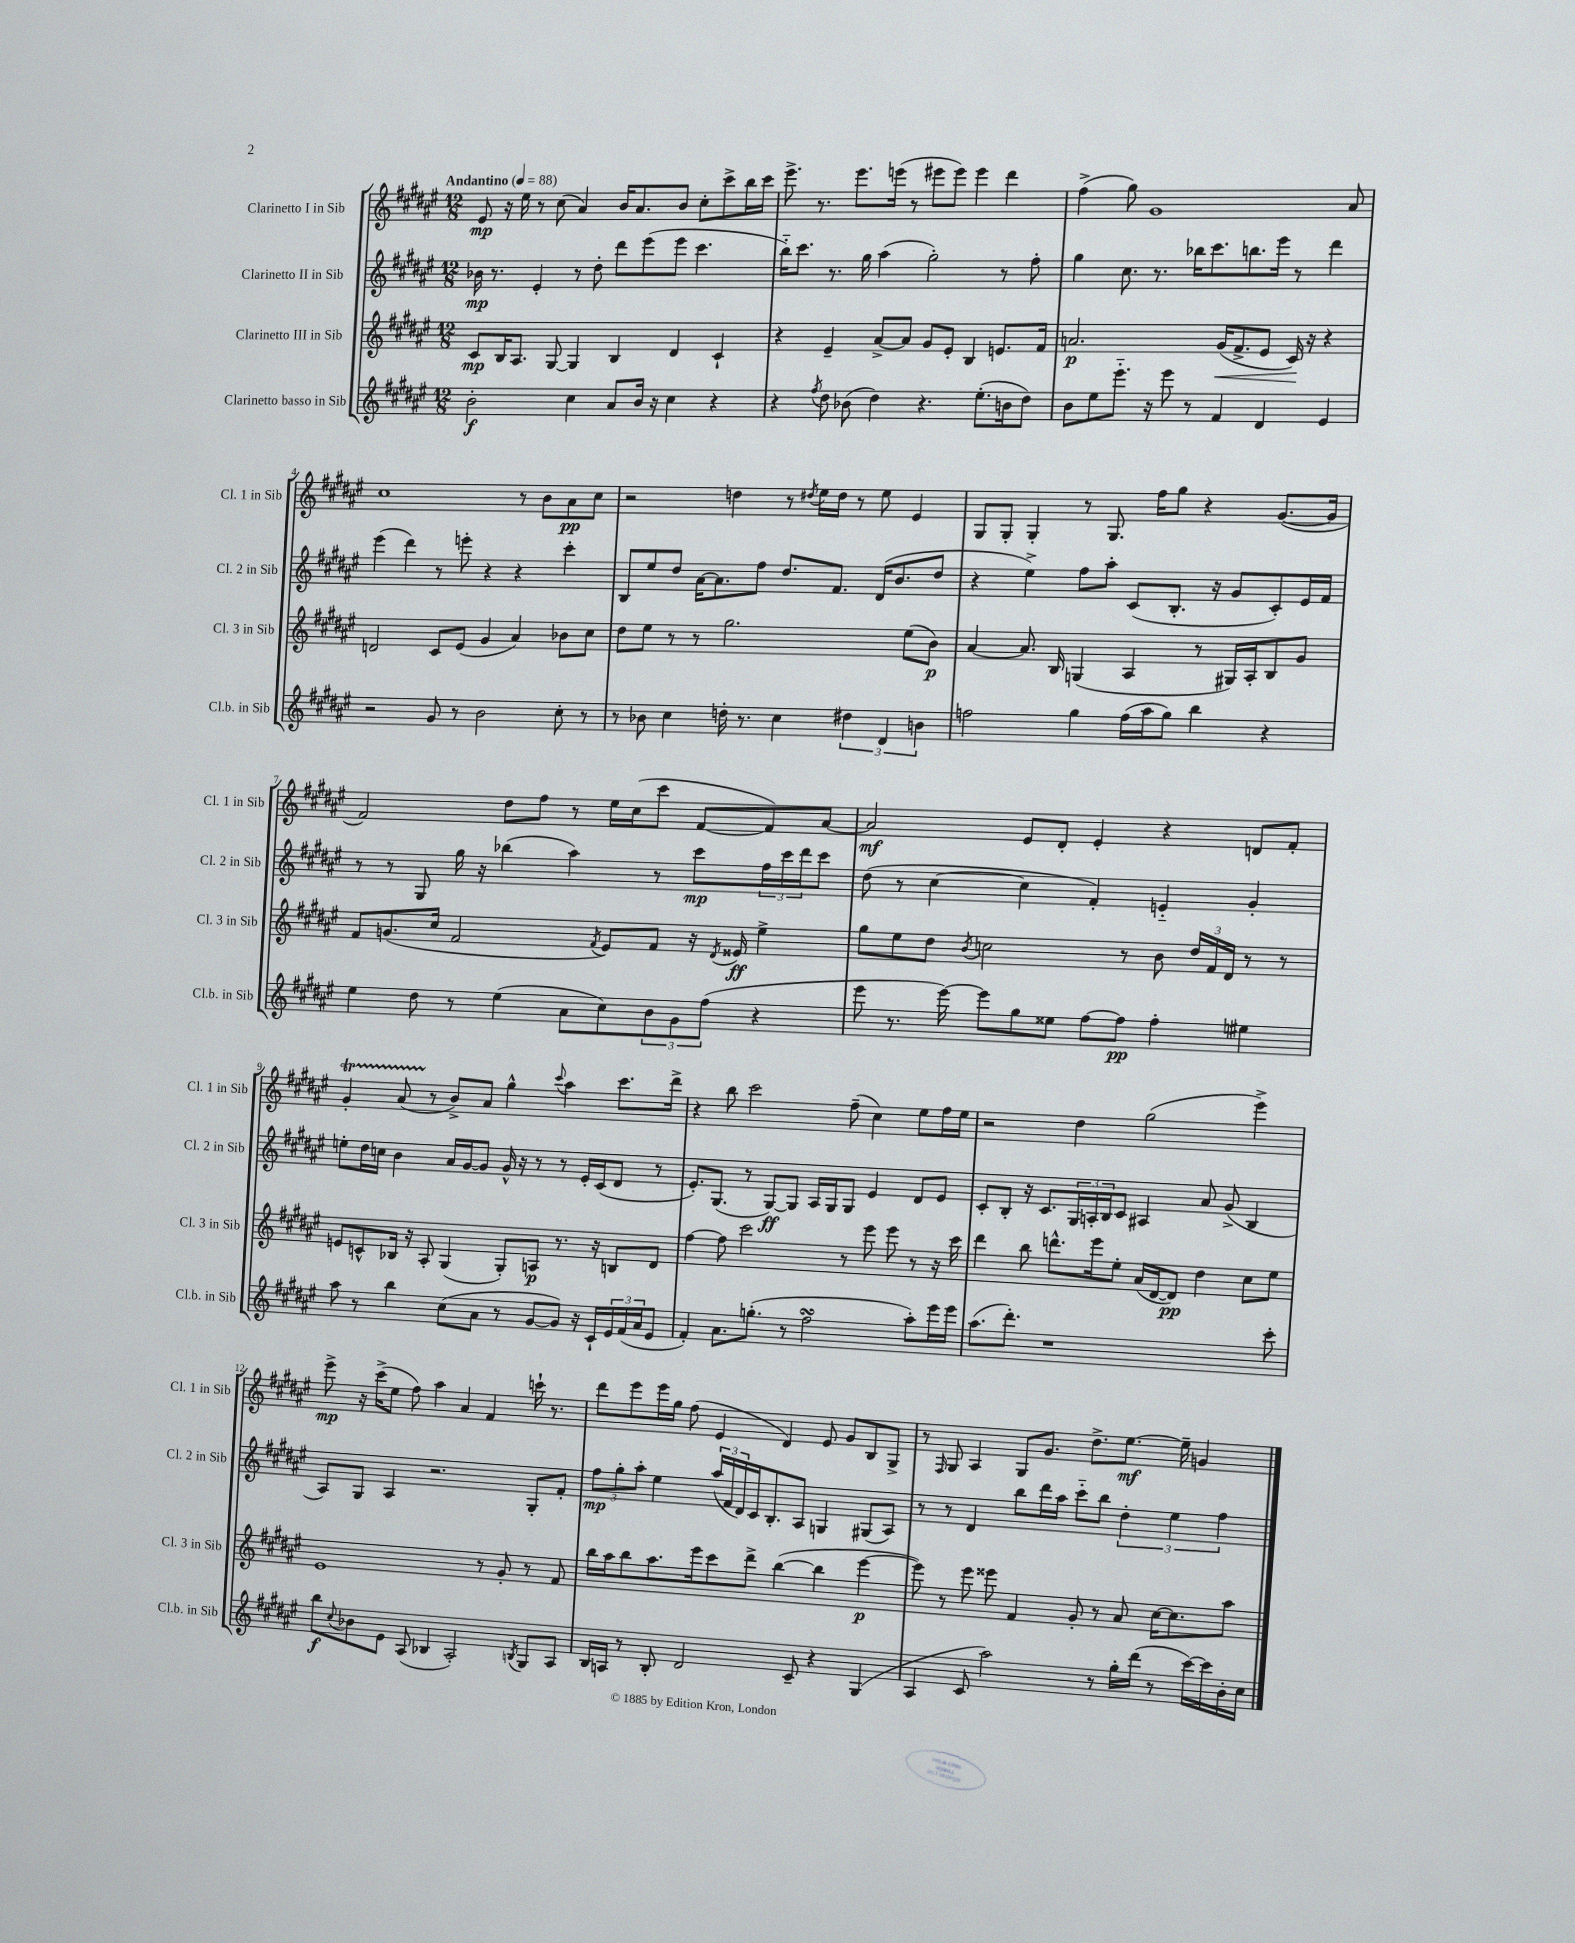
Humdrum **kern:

**kern	**dynam	**kern	**dynam	**kern	**dynam	**kern	**dynam
*part4	*part4	*part3	*part3	*part2	*part2	*part1	*part1
*staff4	*staff4	*staff3	*staff3	*staff2	*staff2	*staff1	*staff1
*I"Clarinetto basso in Sib	*	*I"Clarinetto III in Sib	*	*I"Clarinetto II in Sib	*	*I"Clarinetto I in Sib	*
*I'Cl.b. in Sib	*	*I'Cl. 3 in Sib	*	*I'Cl. 2 in Sib	*	*I'Cl. 1 in Sib	*
*clefG2	*	*clefG2	*	*clefG2	*	*clefG2	*
*k[f#c#g#d#a#e#]	*	*k[f#c#g#d#a#e#]	*	*k[f#c#g#d#a#e#]	*	*k[f#c#g#d#a#e#]	*
*M12/8	*	*M12/8	*	*M12/8	*	*M12/8	*
*MM88	*	*MM88	*	*MM88	*	*MM88	*
=1	=1	=1	=1	=1	=1	=1	=1
!	!	!	!	!	!	!LO:TX:a:B:t=Andantino	!
2b'\	f	8c#/L	mp	16b-X\	mp	8e#/	mp
.	.	.	.	8.r	.	.	.
.	.	16B/K	.	.	.	16r	.
.	.	8.A#/J	.	.	.	16ee#\	.
.	.	.	.	4e#'/	.	8r	.
.	.	[8G#/	.	.	.	(8cc#\	.
4cc#\	.	4G#/]	.	8r	.	4a#/)	.
.	.	.	.	8dd#'\	.	.	.
8a#/L	.	4B/	.	8ddd#\L	.	16b/KL	.
.	.	.	.	.	.	8.a#/	.
16b/Jk	.	.	.	(8eee#\	.	.	.
16r	.	.	.	.	.	.	.
4cc#\	.	4d#/	.	8eee#\J	.	8b/J	.
.	.	.	.	4.ccc#\	.	8cc#'\L	.
4r	.	4c#`/	.	.	.	8ccc#^\	.
.	.	.	.	.	.	16bb\L	.
.	.	.	.	.	.	16ccc#\JJ	.
=2	=2	=2	=2	=2	=2	=2	=2
4r	.	4r	.	16bb\KL)	.	8.eee#^\	.
.	.	.	.	8.ccc#\J	.	.	.
.	.	.	.	.	.	8.r	.
8qff#/	.	.	.	.	.	.	.
8dd#\	.	4e#~/	.	8.r	.	.	.
(8b-X\	.	.	.	.	.	8.eee#\L	.
.	.	.	.	16gg#\	.	.	.
4dd#\)	.	[8a#^/L	.	(4aa#\	.	.	.
.	.	.	.	.	.	(16eeen\Jk	.
.	.	8a#/J]	.	.	.	8r	.
4.r	.	8g#/L	.	2gg#'\)	.	8eee#X\L	.
.	.	8e#'/J	.	.	.	8eee#\J)	.
.	.	4B/	.	.	.	4eee#\	.
(8.ee#'\L	.	.	.	.	.	.	.
.	.	8.en/L	.	8r	.	4ddd#\	.
16bn\k	.	.	.	.	.	.	.
8dd#\J)	.	.	.	8ff#'\	.	.	.
.	.	16f#/Jk	.	.	.	.	.
=3	=3	=3	=3	=3	=3	=3	=3
8b\L	.	2.an/	p	4gg#\	.	(4ff#^\	.
8ee#\	.	.	.	.	.	.	.
8.eee#\J	.	.	.	8.cc#\	.	8gg#\)	.
.	.	.	.	.	.	1g#	.
16r	.	.	.	8.r	.	.	.
8eee#\	.	.	.	.	.	.	.
8r	.	.	.	16bb-X\KL	.	.	.
.	.	.	.	8.ccc#\	.	.	.
!	!	!	!LO:HP:b	!	!	!	!
4f#/	.	(16g#/KL	<	.	.	.	.
.	.	8.f#^/	.	.	.	.	.
.	.	.	.	8.bbn\	.	.	.
4d#/	.	8e#/J	.	.	.	.	.
.	.	.	.	16eee#\Jk	.	.	.
.	.	16c#/)	.	8r	.	.	.
.	.	16r	[	.	.	.	.
4e#/	.	4r	.	4ddd#\	.	.	.
.	.	.	.	.	.	8a#/	.
!!LO:LB:g=z
=4	=4	=4	=4	=4	=4	=4	=4
2r	.	2dn/	.	(4eee#\	.	1cc#	.
.	.	.	.	4ddd#\)	.	.	.
8g#/	.	8c#/L	.	8r	.	.	.
8r	.	(8e#/J	.	8eeen'\	.	.	.
2b\	.	4g#/	.	4r	.	.	.
.	.	4a#/)	.	4r	.	8r	.
.	.	.	.	.	.	8b\L	.
8cc#'\	.	8b-X\L	.	4ccc#'\	.	8a#\	pp
8r	.	8cc#\J	.	.	.	8cc#\J	.
=5	=5	=5	=5	=5	=5	=5	=5
8r	.	8dd#\L	.	8B/L	.	2r	.
8b-X\	.	8ee#\J	.	8ee#/	.	.	.
4cc#\	.	8r	.	8dd#/J	.	.	.
.	.	8r	.	[16a#\KL	.	.	.
.	.	.	.	8.a#\]	.	.	.
16ddn'\	.	2.gg#\	.	.	.	4ddn\	.
8.r	.	.	.	.	.	.	.
.	.	.	.	8ff#\J	.	.	.
4cc#\	.	.	.	8.dd#/L	.	8r	.
.	.	.	.	.	.	8qdd#X/	.
.	.	.	.	.	.	16ee#\LL	.
.	.	.	.	8.f#/J	.	16dd#\JJ	.
6dd#X\	.	.	.	.	.	8r	.
.	.	.	.	(16d#/KL	.	8ee#\	.
6d#/	.	.	.	.	.	.	.
.	.	.	.	8.b/	.	.	.
.	.	(8ee#\L	.	.	.	4e#/	.
6bn\	.	.	.	.	.	.	.
.	.	8b\J)	p	8dd#/J	.	.	.
=6	=6	=6	=6	=6	=6	=6	=6
2ffn\	.	[4a#/	.	4r	.	8G#/L	.
.	.	.	.	.	.	8G#'/J	.
.	.	8.a#/]	.	4ee#^\)	.	4G#'/	.
.	.	16B/	.	.	.	.	.
4gg#\	.	(4Gn/	.	8ff#\L	.	8r	.
.	.	.	.	8aa#'\J	.	8.G#/	.
(16ff\LL	.	4A#/	.	(8c#/L	.	.	.
16aa#\J	.	.	.	.	.	16ff#\KL	.
8gg#\J)	.	.	.	8.B'/J	.	8gg#\J	.
4bb\	.	8r	.	.	.	4r	.
.	.	.	.	16r	.	.	.
.	.	16G#X/LL)	.	8g#/L	.	.	.
.	.	16A#'/J	.	.	.	.	.
4r	.	8B/	.	8c#'/)	.	([8.g#/L	.
.	.	8g#/J	.	16e#/L	.	.	.
.	.	.	.	16f#/JJ	.	16g#/Jk]	.
!!LO:LB:g=z
=7	=7	=7	=7	=7	=7	=7	=7
4ee#\	.	8f#/L	.	8r	.	2f#/)	.
.	.	(8.gn/	.	8r	.	.	.
8dd#\	.	.	.	8G#/	.	.	.
.	.	16cc#/Jk	.	.	.	.	.
8r	.	2f#/	.	16gg#\	.	.	.
.	.	.	.	16r	.	.	.
(4ee#\	.	.	.	(4bb-X\	.	8dd#\L	.
.	.	.	.	.	.	8ff#\J	.
8a#\L	.	.	.	4aa#\)	.	8r	.
.	.	8qf#/	.	.	.	.	.
8cc#\)	.	8e#/L)	.	.	.	16ee#\LL	.
.	.	.	.	.	.	(16cc#\J	.
12b\	.	8f#/J	.	8r	.	8ccc#\J	.
12g#\	.	.	.	.	.	.	.
.	.	16r	.	8ccc#\L	mp	[8f#/L	.
(12ff#\J	.	.	.	.	.	.	.
.	.	8qd#/	.	.	.	.	.
.	.	16e##X/	ff	.	.	.	.
4r	.	4ee#^\	.	24ff#\L	.	8f#/])	.
.	.	.	.	24ccc#\	.	.	.
.	.	.	.	24ddd#\J	.	.	.
.	.	.	.	8ccc#\J	.	[8a#/J	.
=8	=8	=8	=8	=8	=8	=8	=8
8eee#\	.	8gg#\L	.	(8dd#\	.	2a#/]	mf
8.r	.	8ee#\	.	8r	.	.	.
.	.	8dd#\J	.	[4cc#\	.	.	.
[16eee#\)	.	.	.	.	.	.	.
.	.	8qb/	.	.	.	.	.
8eee#\L]	.	2ccn\	.	.	.	.	.
8gg#\	.	.	.	4cc#\]	.	8e#/L	.
8ee##X\J	.	.	.	.	.	8d#'/J	.
[8ff#\L	.	.	.	4f#'/)	.	4e#'/	.
8ff#\J]	pp	8r	.	.	.	.	.
4ff#'\	.	8b\	.	4en/	.	4r	.
.	.	24dd#/LL	.	.	.	.	.
.	.	24f#/	.	.	.	.	.
.	.	24d#/JJ	.	.	.	.	.
4ee#X\	.	8r	.	4g#'/	.	8dn/L	.
.	.	8r	.	.	.	8f#'/J	.
!!LO:LB:g=z
=9	=9	=9	=9	=9	=9	=9	=9
8aa#\	.	8en/L	.	8een'\L	.	4g#T'/	.
8r	.	8cn^^/	.	16dd#\L	.	.	.
.	.	.	.	16ccn\JJ	.	.	.
4bb\	.	16B-X/Jk	.	4b\	.	(8a#TTT/	.
.	.	16r	.	.	.	.	.
.	.	8A#'/	.	.	.	8r	.
(8cc#\L	.	(4G#/	.	16a#/LL	.	8b^/L)	.
.	.	.	.	[16g#/J	.	.	.
8a#\J	.	.	.	8g#/J]	.	8a#/J	.
8r	.	8G#'/L)	.	16g#^^/	.	4gg#^^\	.
.	.	.	.	16r	.	.	.
[8g#/L	.	8An/J	p	8r	.	.	.
.	.	.	.	.	.	8qqccc#/	.
8g#/J])	.	8.r	.	8r	.	4aa#\	.
16r	.	.	.	16e#'/LL	.	.	.
16c#`/LL	.	16r	.	(16c#/J	.	.	.
24e#/	.	8Bn/L	.	8d#/J	.	8.ccc#\L	.
(24f#/	.	.	.	.	.	.	.
24a#/J	.	.	.	.	.	.	.
8e#/J	.	8d#/J	.	8r	.	.	.
.	.	.	.	.	.	16ddd#^\Jk	.
=10	=10	=10	=10	=10	=10	=10	=10
4f#'/)	.	[4ff#\	.	8.e#'/L)	.	4r	.
.	.	.	.	(8.G#/J	.	.	.
8.a#\L	.	8ff#\]	.	.	.	8bb\	.
.	.	2ccc#\	.	8r	.	2ccc#\	.
(8.ggn'\J	.	.	.	.	.	.	.
.	.	.	.	[8G#/L)	ff	.	.
8r	.	.	.	8G#/J]	.	.	.
2ff#sSSs\	.	.	.	16A#/LL	.	.	.
.	.	.	.	16G#/J	.	.	.
.	.	8r	.	8G#/J	.	(8ff#~\	.
.	.	8eee#\	.	4e#/	.	4cc#\)	.
.	.	8eee#\	.	.	.	.	.
8aa#'\L)	.	8r	.	8d#/L	.	8ee#\L	.
16eee#\L	.	16r	.	8e#/J	.	16ff#\L	.
16eee#\JJ	.	16ccc#\	.	.	.	16ee#\JJ	.
=11	=11	=11	=11	=11	=11	=11	=11
(8.aa#\L	.	4ddd#\	.	8c#'/L	.	2r	.
.	.	.	.	8B'/J	.	.	.
8.ddd#'\J)	.	.	.	.	.	.	.
.	.	8bb\	.	16r	.	.	.
.	.	.	.	8.c#/L	.	.	.
1r	.	8.dddn^^\L	.	.	.	.	.
.	.	.	.	24G#/L	.	4dd#\	.
.	.	.	.	24An'/	.	.	.
.	.	16eee#\k	.	.	.	.	.
.	.	.	.	24B/J	.	.	.
.	.	8ee#'\J	.	8c#/J	.	.	.
.	.	(16a#/LL	.	4A#X/	.	(2gg#\	.
.	.	[16d#/J	.	.	.	.	.
.	.	8d#/J])	pp	.	.	.	.
.	.	4dd#\	.	8a#/	.	.	.
.	.	.	.	(8g#^/	.	.	.
.	.	8cc#\L	.	4B/	.	4eee#^\)	.
8ccc#'\	.	8ee#\J	.	.	.	.	.
!!LO:LB:g=z
=12	=12	=12	=12	=12	=12	=12	=12
8bb\L	f	1e#	.	8A#/L)	.	8eee#^\	mp
8qqcc#/	.	.	.	.	.	.	.
8b-X\	.	.	.	8G#/J	.	16r	.
.	.	.	.	.	.	(16ccc#^\KL	.
8e#\J	.	.	.	4A#/	.	8ee#\J	.
(8A#/	.	.	.	.	.	8ff#\)	.
4B-X/	.	.	.	2.r	.	4aa#\	.
2A#'/)	.	.	.	.	.	4a#/	.
.	.	8r	.	.	.	4f#/	.
.	.	8g#'/	.	.	.	.	.
8qBn/	.	.	.	.	.	.	.
8G#/L	.	8r	.	8G#'/L	.	16cccn`\	.
.	.	.	.	.	.	8.r	.
8A#/J	.	8f#/	.	8f#'/J	.	.	.
=13	=13	=13	=13	=13	=13	=13	=13
16B/LL	.	16bb\LL	.	12ff#\L	mp	8ddd#\L	.
16An/JJ	.	16aa#\J	.	.	.	.	.
.	.	.	.	12gg#'\	.	.	.
8r	.	8bb\	.	.	.	8eee#\	.
.	.	.	.	12aa#'\J	.	.	.
8B'/	.	8.aa#\	.	4ee#\	.	16eee#\L	.
.	.	.	.	.	.	16gg#\JJ	.
2d#/	.	.	.	.	.	(8ff#\	.
.	.	16eee#\k	.	.	.	.	.
.	.	8ccc#\	.	(24aa#/LL	.	4e#/	.
.	.	.	.	24f#/	.	.	.
.	.	.	.	24d#/)	.	.	.
.	.	8ddd#^\J	.	16c#/J	.	.	.
.	.	.	.	8.B'/	.	.	.
.	.	([4bb\	.	.	.	4d#/)	.
8c#~/	.	.	.	8A#/J	.	.	.
4r	.	4bb\]	.	4Gn/	.	8e#/	.
.	.	.	.	.	.	8g#/L	.
(4G#/	.	[4eee#\	p	(8G#X/L	.	8B/	.
.	.	.	.	8A#/J)	.	8G#^/J	.
=14	=14	=14	=14	=14	=14	=14	=14
4A#/	.	8eee#\])	.	8r	.	8r	.
.	.	.	.	.	.	16qqF#/	.
.	.	8r	.	8r	.	8G#/	.
8c#/	.	8eee#\	.	4d#/	.	4A#/	.
2aa#\)	.	8eee##X\	.	.	.	.	.
.	.	4f#/	.	8bb\L	.	8G#/L	.
.	.	.	.	16ddd#\L	.	8.g#/J	.
.	.	.	.	16aa#\JJ	.	.	.
.	.	8g#'/	.	8ccc#\L	.	.	.
.	.	.	.	.	.	8.dd#^\L	.
8r	.	8r	.	8bb\J	.	.	.
16gg#'\LL	.	8a#/	.	6dd#'\	.	[8.ee#\J	mf
(16ddd#\JJ	.	.	.	.	.	.	.
8r	.	[16cc#\KL	.	.	.	.	.
.	.	.	.	6ee#\	.	.	.
.	.	8.cc#\]	.	.	.	16ee#~\]	.
[16ccc#\LL)	.	.	.	.	.	4gn/	.
16ccc#\]	.	.	.	.	.	.	.
.	.	.	.	6ff#\	.	.	.
16b'\	.	8aa#\J	.	.	.	.	.
16cc#\JJ	.	.	.	.	.	.	.
==	==	==	==	==	==	==	==
*-	*-	*-	*-	*-	*-	*-	*-
